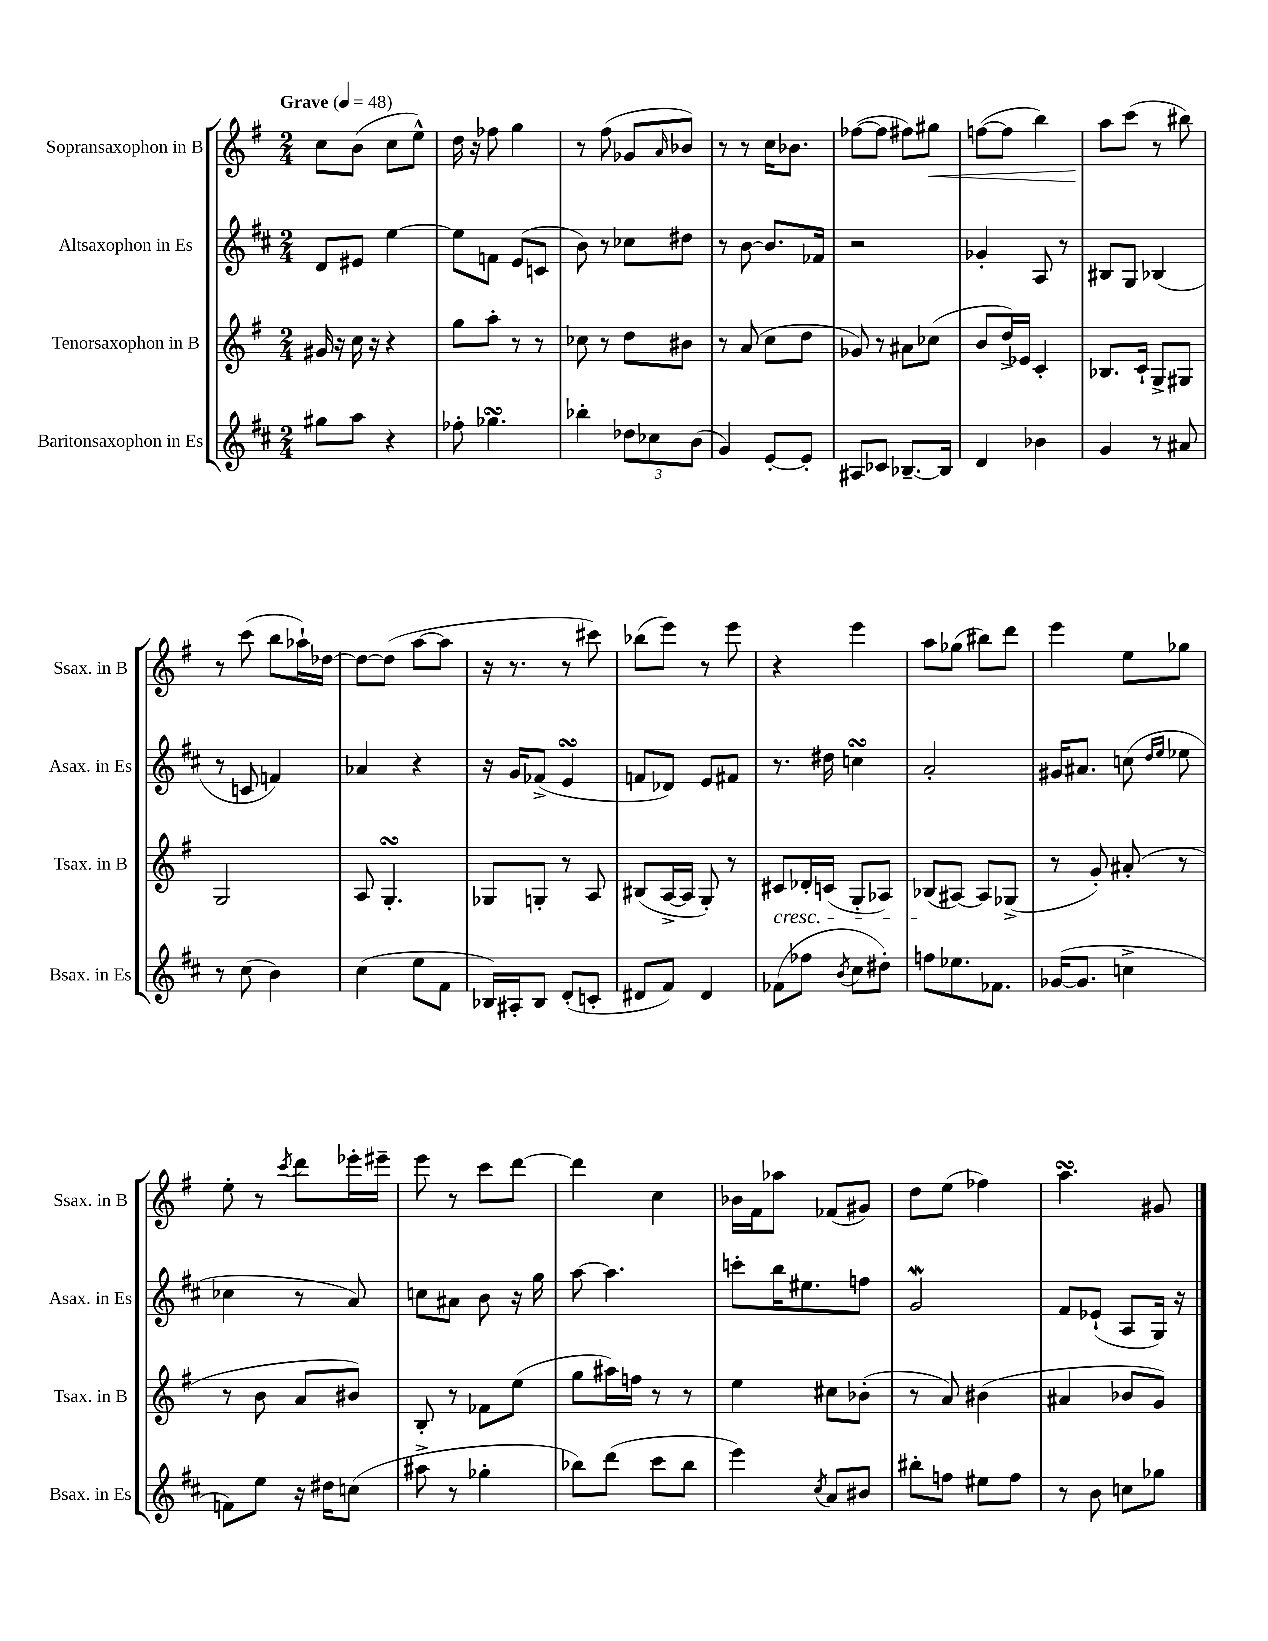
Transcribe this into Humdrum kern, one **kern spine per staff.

**kern	**kern	**kern	**kern
*staff4	*staff3	*staff2	*staff1
*clefG2	*clefG2	*clefG2	*clefG2
*k[f#c#]	*k[f#]	*k[f#c#]	*k[f#]
*M2/4	*M2/4	*M2/4	*M2/4
*MM48	*MM48	*MM48	*MM48
8gg#	16g#	8d	8cc
.	16r	.	.
8aa	16cc	8e#	(8b
.	16r	.	.
4r	4r	[4ee	8cc
.	.	.	8ee^^)
=	=	=	=
8ff-'	8gg	8ee]	16dd
.	.	.	16r
4.gg-	8aa'	8f	8ff-
.	8r	(8e	4gg
.	8r	8c	.
=	=	=	=
4bb-'	8cc-	8b)	8r
.	8r	8r	(8ff#
12dd-	8dd	8cc-	8g-
12cc-	.	.	.
.	.	.	16qqa
.	8b#	8dd#	8b-)
(12b	.	.	.
=	=	=	=
4g)	8r	8r	8r
.	(8a	[8b	8r
[8e'	8cc	8.b]	16cc
.	.	.	8.b-
8e']	8dd	.	.
.	.	16f-	.
=	=	=	=
8A#	8g-)	2r	([8ff-
8c-	8r	.	8ff-]
[8.B-~	8a#	.	8ff#)
.	(8cc-	.	8gg#
16B-]	.	.	.
=	=	=	=
4d	8b	4g-'	([8ff
.	16dd^)	.	8ff]
.	16e-	.	.
4b-	4c'	8A	4bb)
.	.	8r	.
=	=	=	=
4g	8.B-	8B#	8aa
.	.	8G	(8ccc
.	16c`	.	.
8r	8G^	(4B-	8r
8a#	8G#	.	8bb#)
=	=	=	=
8r	2G	8r	8r
(8cc#	.	8c	(8ccc
4b)	.	4f)	8bb
.	.	.	16aa-`)
.	.	.	[16dd-
=	=	=	=
(4cc#	8A	4a-	8dd-_
.	4.G'	.	(8dd-]
8ee	.	4r	[8aa
8f#	.	.	8aa]
=	=	=	=
16B-)	8G-	16r	16r
16A#'	.	16g	8.r
8B-	8G'	(8f-^	.
(8d'	8r	4e	8r
8c'	8A	.	8ccc#)
=	=	=	=
8d#	(8B#	8f	(8bb-
8f#)	[16A^	8d-)	8eee)
.	16A]	.	.
4d#	8G')	8e	8r
.	8r	8f#	8eee
=	=	=	=
(8f-	8c#	8.r	4r
8ff-	16d-'	.	.
.	(16c	16dd#	.
8qb	.	.	.
8cc#	8G'	4cc	4eee
8dd#')	8A-)	.	.
=	=	=	=
8ff	(8B-	2a'	8aa
8.ee-	[8A#)	.	(8gg-
.	8A#]	.	8bb#)
8.f-	.	.	.
.	(8G-^	.	8ddd
=	=	=	=
([16g-	8r	16g#	4eee
8.g-]	.	8.a#	.
.	8g')	.	.
4cc^	(8a#'	(8cc	8ee
.	.	16qqdd	.
.	.	16qqee	.
.	8r	8ee-	8gg-
=	=	=	=
8f)	8r	4cc-	8ee'
8ee	8b	.	8r
.	.	.	8qccc
16r	8a	8r	8ddd
16dd#	.	.	.
(8cc	8b#)	8a)	16eee-'
.	.	.	16eee#~
=	=	=	=
8aa#^	8B'	8cc	8eee
8r	8r	8a#	8r
4gg-'	8f-	8b	8ccc
.	(8ee	16r	[8ddd
.	.	16gg	.
=	=	=	=
8bb-)	8gg	[8aa	4ddd]
(8ddd	16aa#)	4.aa]	.
.	16ff	.	.
8ccc#	8r	.	4cc
8bb-	8r	.	.
=	=	=	=
4eee)	4ee	8ccc'	16b-
.	.	.	16f#
.	.	16bb	8aa-
.	.	8.ee#	.
8qcc#	.	.	.
8a	8cc#	.	(8f-
8b#	(8b-'	8ff	8g#)
=	=	=	=
8bb#'	8r	2g	8dd
8ff	8a)	.	(8ee
8ee#	(4b#	.	4ff-)
8ff	.	.	.
=	=	=	=
8r	4a#	8f#	4.aa
8b	.	(8e-`	.
8cc	8b-	8A	.
8gg-	8g)	16G)	8g#
.	.	16r	.
==	==	==	==
*-	*-	*-	*-
